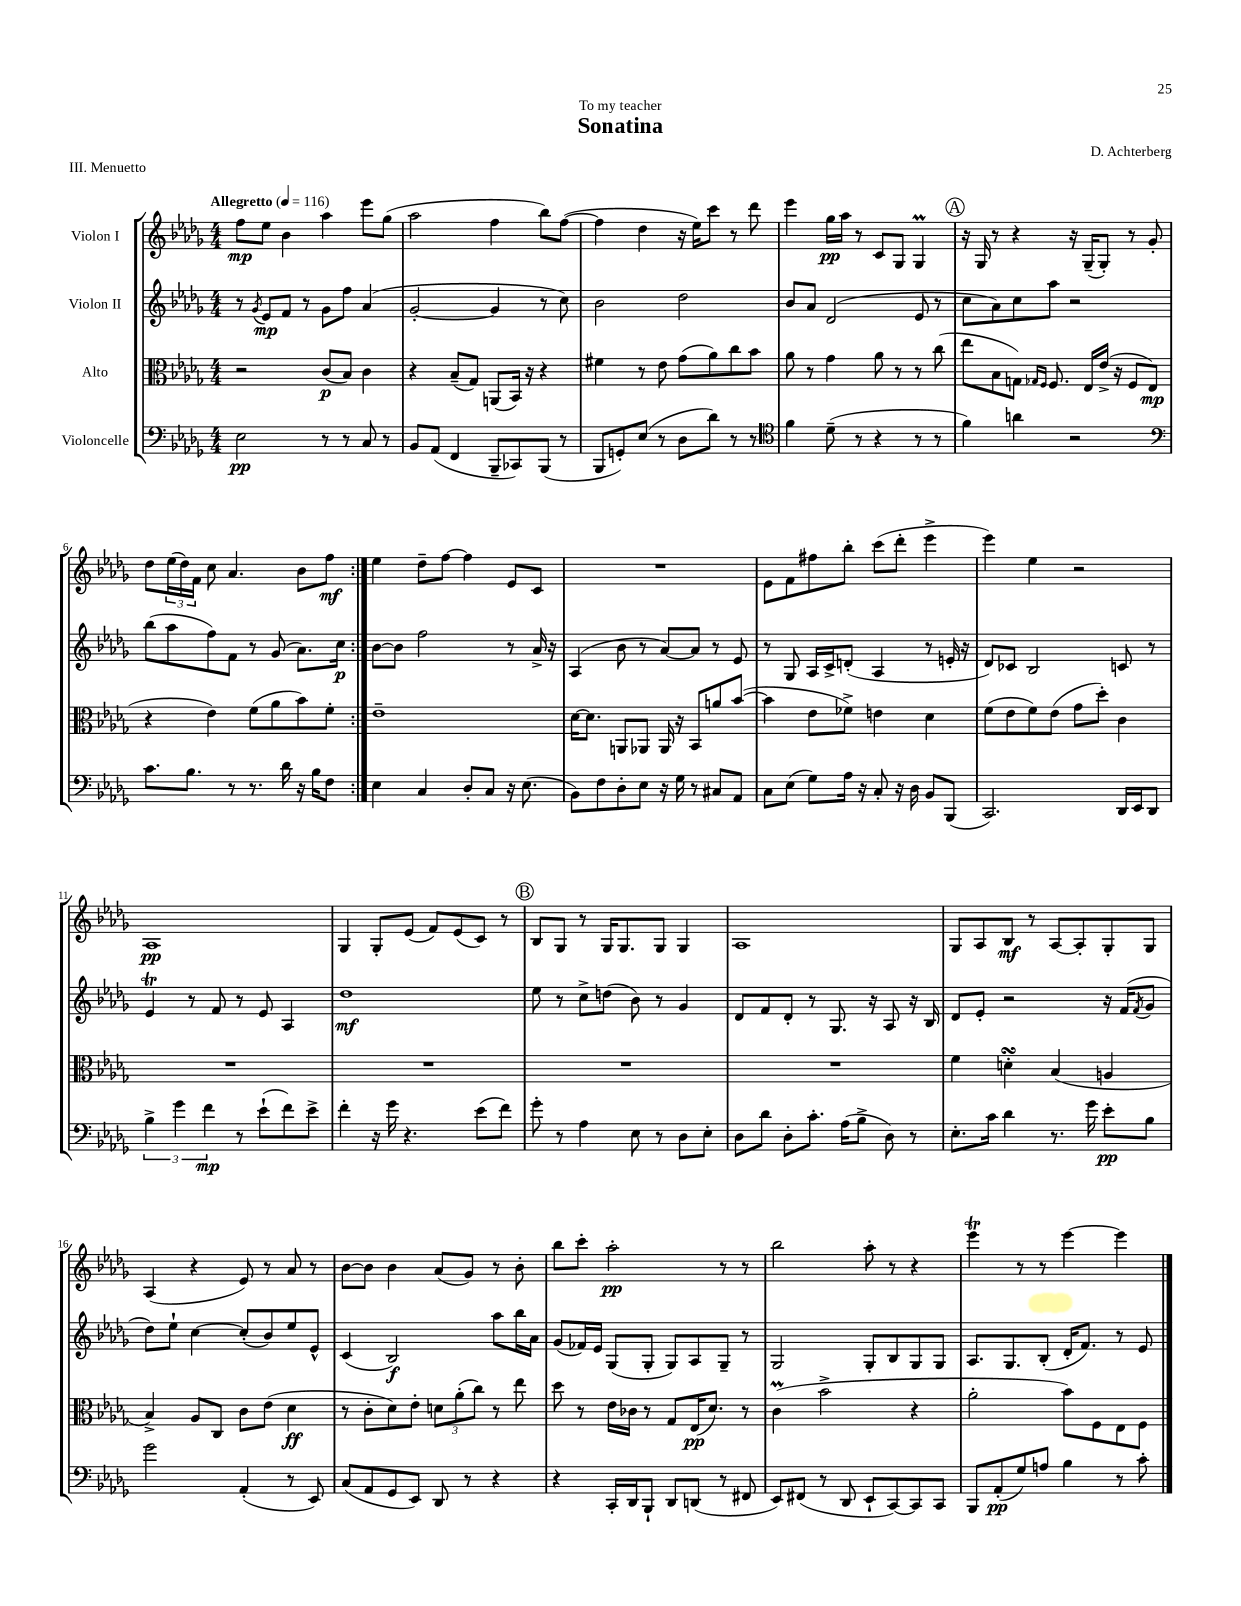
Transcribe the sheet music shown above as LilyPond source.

\header { title = "Sonatina" composer = "D. Achterberg" dedication = "To my teacher" piece = "III. Menuetto" }
<<
\new StaffGroup <<
\new Staff = "s0" \with { instrumentName = "Violon I" } {
    \clef treble \key des \major \numericTimeSignature \time 4/4 \tempo "Allegretto" 4 = 116
    \repeat volta 2 { f''8\mp ees''8 bes'4 aes''4 ees'''8 ges''8( |
    aes''2 f''4 bes''8) f''8~( |
    f''4 des''4 r16 ees''16) c'''8 r8 des'''8 |
    ees'''4 ges''16\pp aes''16 r8 c'8 ges8 ges4\prall |
    \mark \markup { \circle "A" } r16 ges16 r8 r4 r16 ges16--( ges8-.) r8 ges'8-. |
    des''8 \tuplet 3/2 { ees''16( des''16) f'16 } c''8 aes'4. bes'8 f''8\mf | }
    ees''4 des''8-- f''8~ f''4 ees'8 c'8 |
    R1 |
    ees'8 f'8 fis''8 bes''8-. c'''8( des'''8-. ees'''4-> |
    ees'''4) ees''4 r2 |
    aes1\pp |
    ges4 ges8-. ees'8( f'8) ees'8( c'8) r8 |
    \mark \markup { \circle "B" } bes8 ges8 r8 ges16 ges8. ges8 ges4 |
    aes1 |
    ges8 aes8 bes8\mf r8 aes8~ aes8-. ges8-. ges8 |
    aes4( r4 ees'8) r8 aes'8 r8 |
    bes'8~ bes'8 bes'4 aes'8( ges'8) r8 bes'8-. |
    bes''8 c'''8-. aes''2-.\pp r8 r8 |
    bes''2 aes''8-. r8 r4 |
    ees'''4\trill r8 r8 ees'''4~ ees'''4 \bar "|." |
}
\new Staff = "s1" \with { instrumentName = "Violon II" } {
    \clef treble \key des \major \numericTimeSignature \time 4/4
    \repeat volta 2 { r8 \acciaccatura { ges'8 } ees'8\mp f'8 r8 ges'8 f''8 aes'4( |
    ges'2~-. ges'4 r8 c''8) |
    bes'2 des''2 |
    bes'8 aes'8 des'2( ees'8 r8 |
    \mark \markup { \circle "A" } c''8 aes'8) c''8 aes''8 r2 |
    bes''8( aes''8 f''8) f'8 r8 ges'8( aes'8.) c''16\p | }
    bes'8~ bes'8 f''2 r8 aes'16-> r16 |
    aes4( bes'8 r8 aes'8~) aes'8 r8 ees'8 |
    r8 ges8 aes16 c'16-> d'8-.( aes4 r8 e'16-. r16 |
    des'8) ces'8 bes2 c'8 r8 |
    ees'4\trill r8 f'8 r8 ees'8 aes4 |
    des''1\mf |
    \mark \markup { \circle "B" } ees''8 r8 c''8-> d''8( bes'8) r8 ges'4 |
    des'8 f'8 des'8-. r8 ges8. r16 aes8 r16 bes16 |
    des'8 ees'8-. r2 r16 f'16( \acciaccatura { f'8 } ges'8 |
    des''8) ees''8-! c''4~ c''8-.( bes'8) ees''8 ees'8-^ |
    c'4( bes2\f) aes''8 bes''16 aes'16 |
    ges'8( fes'16) ees'16 ges8( ges8-. ges8) aes8 ges8-- r8 |
    ges2 ges8-. bes8 ges8 ges8 |
    aes8. ges8. bes8-.( des'16-. f'8.) r8 ees'8 \bar "|." |
}
\new Staff = "s2" \with { instrumentName = "Alto" } {
    \clef alto \key des \major \numericTimeSignature \time 4/4
    \repeat volta 2 { r2 c'8\p( bes8) c'4 |
    r4 bes8--( ges8) a,8( bes,16) r16 r4 |
    fis'4 r8 ees'8 ges'8( aes'8) c''8 bes'8 |
    aes'8 r8 ges'4 aes'8 r8 r8 c''8( |
    \mark \markup { \circle "A" } ees''8 bes8 g8) \grace { ges16 f16 } f8. ees16 ees'16->( r16 f8 ees8\mp |
    r4 ees'4) f'8( aes'8 bes'8) f'8-. | }
    ees'1-- |
    des'16~ des'8. a,8 aes,8 aes,16 r16 bes,8 a'8 bes'8~( |
    bes'4 ees'8 fes'8->) e'4 des'4 |
    f'8( ees'8 f'8) ees'8( ges'8 des''8-.) c'4 |
    R1 |
    R1 |
    \mark \markup { \circle "B" } R1 |
    R1 |
    f'4 d'4-.\turn bes4( a4 |
    bes4->) aes8 c8 c'8 ees'8( des'4\ff |
    r8 c'8-. des'8) ees'8-. \tuplet 3/2 { d'8 aes'8-.( c''8) } r8 ees''8 |
    des''8 r8 ees'16 ces'16 r8 ges8 ees16\pp( des'8.) r8 |
    c'4\prall( bes'2-> r4 |
    aes'2-. bes'8) f8 ees8 f8 \bar "|." |
}
\new Staff = "s3" \with { instrumentName = "Violoncelle" } {
    \clef bass \key des \major \numericTimeSignature \time 4/4
    \repeat volta 2 { ees2\pp r8 r8 c8 r8 |
    bes,8 aes,8( f,4 bes,,8-- ces,8) bes,,8( r8 |
    bes,,8 g,8-.) ees8( r8 des8 des'8) r8 r8 |
    \clef tenor f'4 des'8--( r8 r4 r8 r8 |
    \mark \markup { \circle "A" } f'4) a'4 r2 |
    \clef bass c'8. bes8. r8 r8. des'16 r16 bes16 f8 | }
    ees4 c4 des8-. c8 r16 ees8.( |
    bes,8) f8 des8-. ees8 r16 ges16 r8 cis8 aes,8 |
    c8 ees8( ges8) aes16 r16 c8-. r16 des16 bes,8 bes,,8( |
    c,2.) des,16 ees,16 des,8 |
    \tuplet 3/2 { bes4-> ges'4 f'4\mp } r8 ees'8-!( f'8) ees'8-> |
    f'4-. r16 ges'16 r4. ees'8( f'8) |
    \mark \markup { \circle "B" } ges'8-. r8 aes4 ees8 r8 des8 ees8-. |
    des8 des'8 des8-. c'8.-. aes16( bes8-> des8) r8 |
    ees8.-. c'16 des'4 r8. ges'16 ees'8-.\pp bes8 |
    ges'2 aes,4-.( r8 ees,8) |
    c8( aes,8 ges,8 ees,8) des,8 r8 r4 |
    r4 c,16-. des,16 bes,,8-! des,8 d,8( r8 fis,8 |
    ees,8) fis,8( r8 des,8 ees,8-! c,8~) c,8 c,8 |
    bes,,8 aes,8-.\pp( ges8) a8 bes4 r8 c'8-. \bar "|." |
}
>>
>>
